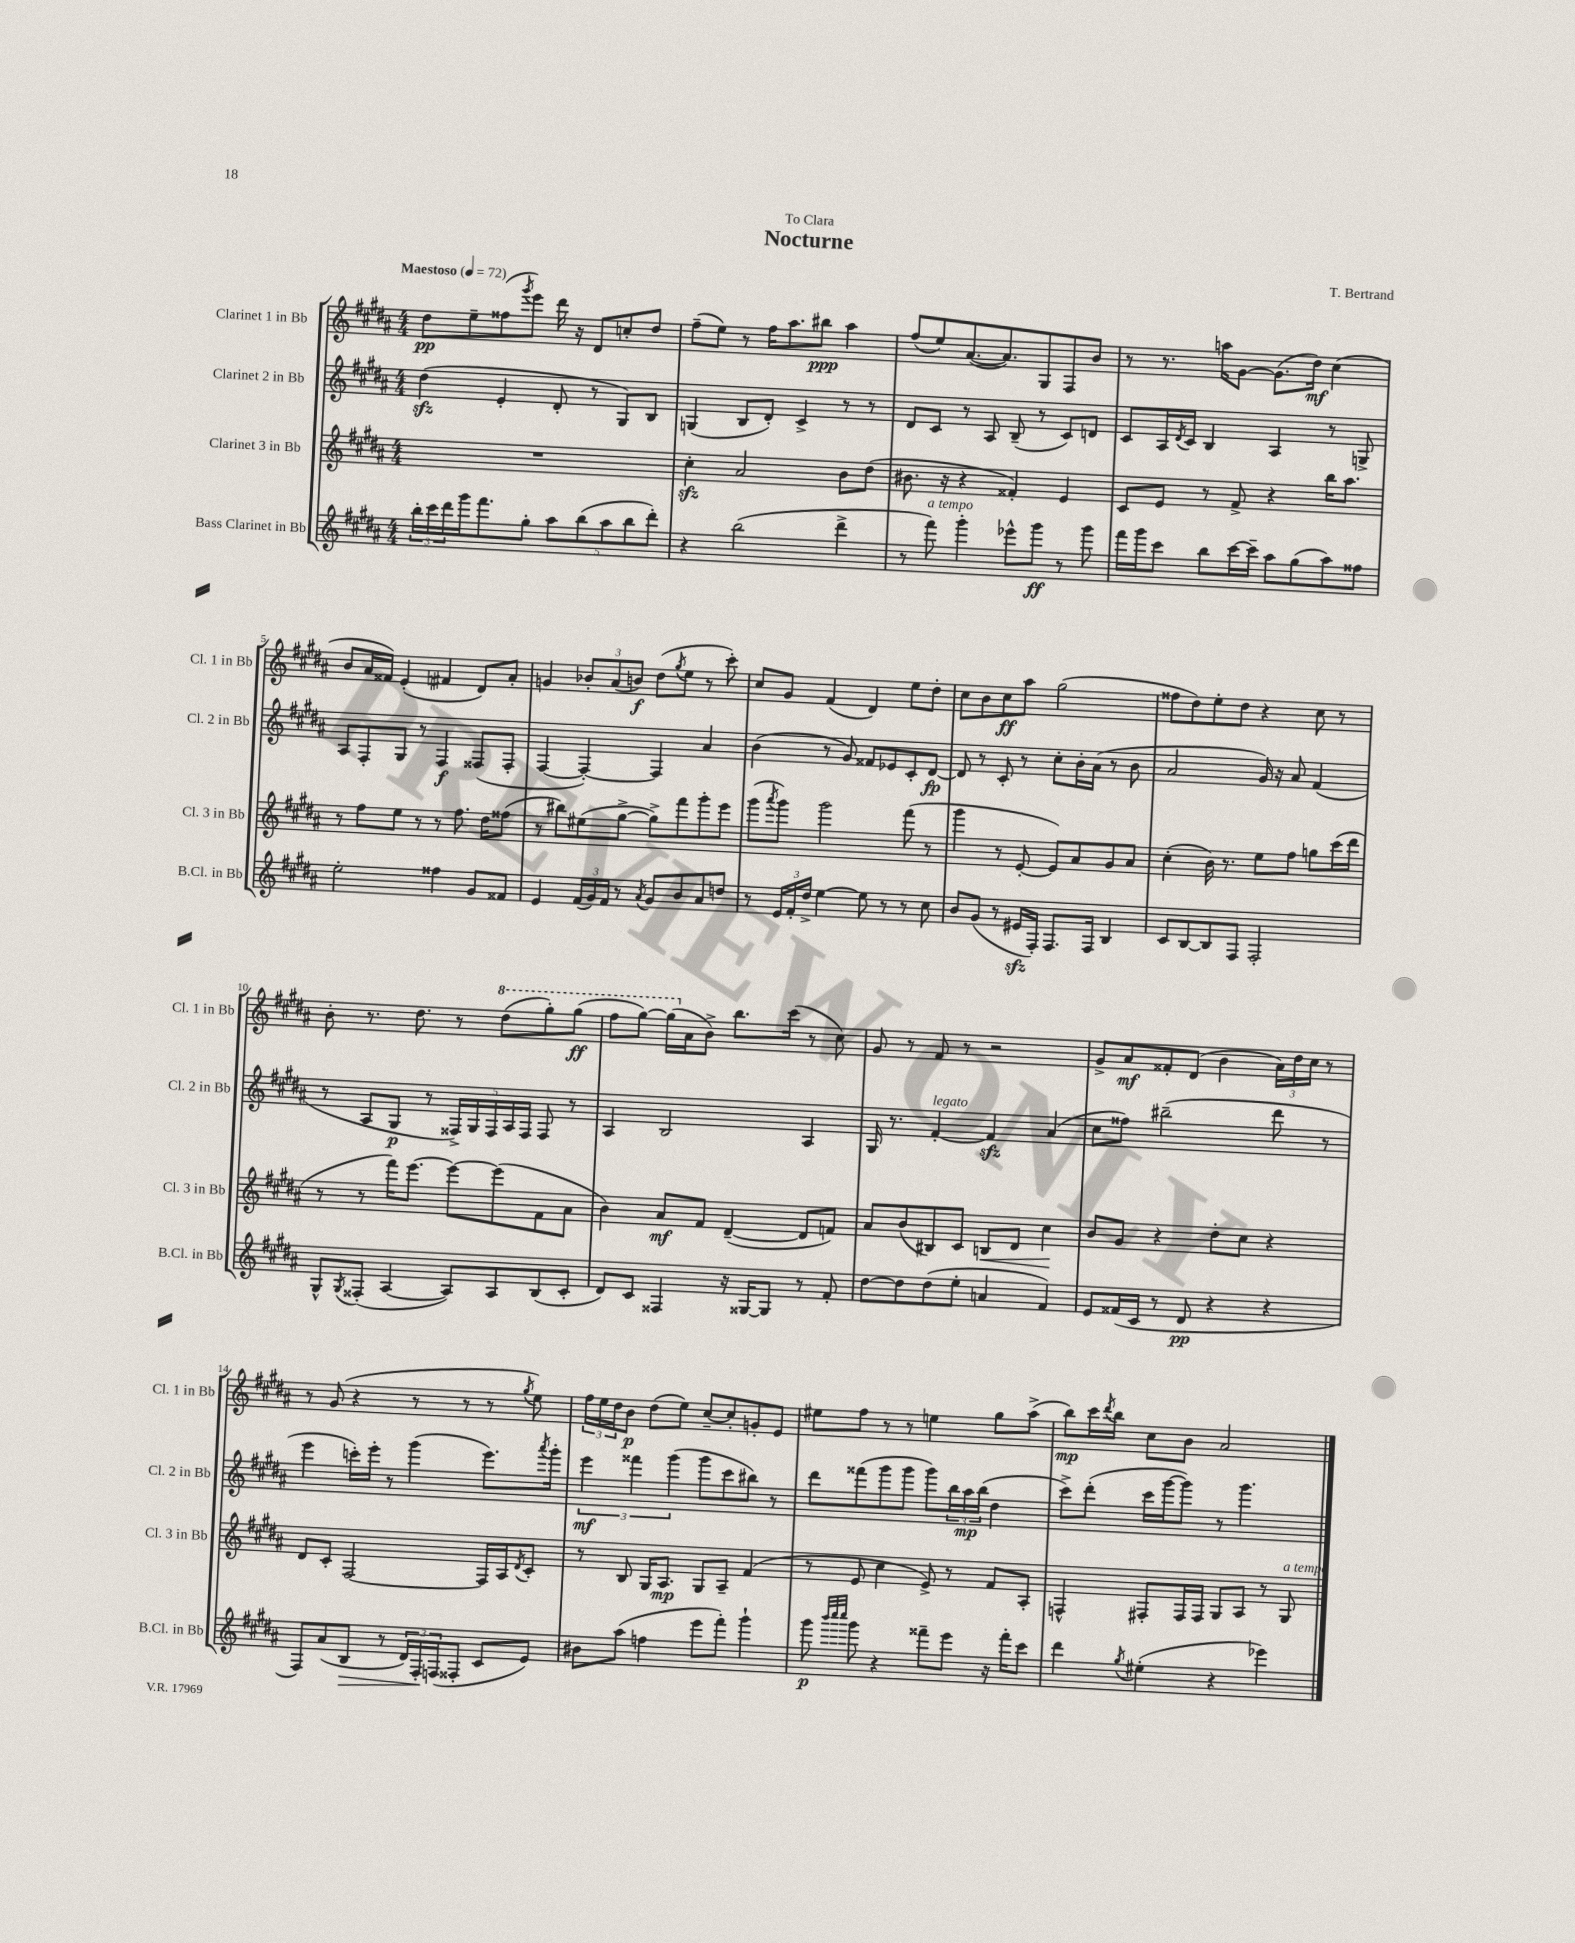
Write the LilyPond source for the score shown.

\header { title = "Nocturne" composer = "T. Bertrand" dedication = "To Clara" }
<<
\new StaffGroup <<
\new Staff = "s0" \with { instrumentName = "Clarinet 1 in Bb" shortInstrumentName = "Cl. 1 in Bb" } {
    \clef treble \key b \major \numericTimeSignature \time 4/4 \tempo "Maestoso" 4 = 72
    dis''8\pp e''8-- fisis''8( \acciaccatura { gis'''8 } e'''8) dis'''16 r16 dis'8 c''8-. dis''8 |
    fis''8--( e''8) r8 fis''16 ais''8. bis''8\ppp ais''4 |
    fis''8( e''8) ais'8.~( ais'8.) gis8 fis8 b'8 |
    r8 r8. a''16 gis'8~ gis'8.( dis''16\mf) cis''4( |
    b'8 ais'16 fisis'16) e'4-.( fis'4 dis'8) ais'8-. |
    g'4 \tuplet 3/2 { bes'8-. ais'8( b'8\f) } dis''8( \acciaccatura { gis''8 } e''8 r8 cis'''8-.) |
    cis''8 gis'8 fis'4( dis'4) e''8 dis''8-. |
    cis''8 b'8 cis''8\ff ais''8 gis''2( |
    fisis''8 dis''8) e''8-. dis''8 r4 cis''8 r8 |
    b'8-. r8. dis''8. r8 \ottava #1 dis'''8( gis'''8-.) gis'''8\ff( |
    fis'''8 gis'''8~) gis'''16( \ottava #0 ais'16 b'8->) b''8. cis'''16( r8 cis''8) |
    gis'8 r8 fis'8 r8 r2 |
    gis'8-> ais'8\mf fisis'8-. dis'8( b'4 \tuplet 3/2 { ais'16) dis''16 cis''16 } r8 |
    r8 gis'8( r4 r8 r8 r8 \acciaccatura { gis''8 } e''8) |
    \tuplet 3/2 { fis''16 e''16 dis''16 } b'8\p dis''8( e''8) cis''8~-- cis''8-. g'8-. e'8 |
    eis''8 fis''8 r8 r8 e''4 gis''8 ais''8->( |
    b''8\mp) cis'''16 \acciaccatura { dis'''8 } b''16 cis''8 b'8 ais'2 \bar "|." |
}
\new Staff = "s1" \with { instrumentName = "Clarinet 2 in Bb" shortInstrumentName = "Cl. 2 in Bb" } {
    \clef treble \key b \major \numericTimeSignature \time 4/4
    dis''4\sfz( e'4-. dis'8-. r8 gis8) b8 |
    g4( b8 dis'8-.) cis'4-> r8 r8 |
    dis'8 cis'8 r8 ais8 b8--( r8 cis'8) d'8 |
    cis'8 ais16 \acciaccatura { dis'8 } cis'16 b4 ais4 r8 g8-> |
    ais8 fis8-. gis8 r8 fis4\f fisis8( fisis8-. |
    fis4~ fis4~-.) fis4 ais'4 |
    b'4( r8 gis'8) fisis'8 ees'8 cis'8-. dis'8~\fp |
    dis'8 r8 cis'8-. r8 cis''8-. b'16-. ais'16( r8 b'8 |
    ais'2 gis'16) r16 ais'8 fis'4( |
    r8 ais8 gis8\p r8 \tuplet 5/4 { fisis16->) gis16 fisis16 ais16 fisis16 } fisis8 r8 |
    ais4 b2 ais4 |
    gis16 r8. fis'4~-.^\markup { \italic "legato" } fis'4\sfz ais'4( |
    cis''8 fisis''8) bis''2--( dis'''8 r8 |
    e'''4 c'''16-.) e'''16-. r8 gis'''4( e'''8.) \acciaccatura { ais'''8 } gis'''16-. |
    \tuplet 3/2 { e'''4\mf fisis'''4 gis'''4( } gis'''8 cis'''8 bis''8) r8 |
    dis'''8 fisis'''8( gis'''8 gis'''8 gis'''8) \tuplet 3/2 { b''16 ais''16\mp b''16( } dis''4 |
    cis'''8->) dis'''8-.( cis'''16 gis'''16~ gis'''8) r8 gis'''4. \bar "|." |
}
\new Staff = "s2" \with { instrumentName = "Clarinet 3 in Bb" shortInstrumentName = "Cl. 3 in Bb" } {
    \clef treble \key b \major \numericTimeSignature \time 4/4
    R1 |
    cis''4-.\sfz ais'2 b'8 dis''8( |
    bis'8. r16 r4 fisis'4-.) e'4 |
    cis'8 e'8 r8 fis'8-> r4 b''16 ais''8. |
    r8 fis''8 e''8 r8 r8 fis''8. dis''16 fisis''8( |
    r8 bis''8) eis''8( gis''8~-> gis''8->) fis'''8 gis'''8-. e'''8 |
    gis'''8( \acciaccatura { ais'''8 } gis'''8) gis'''2 fis'''8( r8 |
    gis'''4 r8 e'8~-. e'8) ais'8 gis'8 ais'8 |
    cis''4-.( b'16) r8. e''8 fis''8 g''8 cis'''16( dis'''16 |
    r8 r8 fis'''16) e'''8.~ e'''8~ e'''8( fis'8 ais'8 |
    b'4) ais'8\mf fis'8 dis'4~--( dis'8 f'8) |
    ais'8 b'8( bis8) cis'8 b8\< dis'8 cis''4\! |
    b'8 gis'8 r4 dis''8-. cis''8 r4 |
    dis'8 cis'8-. fis2~ fis16 ais16 \acciaccatura { dis'8 } cis'8-. |
    r8 b8 gis16 ais8.\mp gis8 ais8-- fis'4( |
    r8 e'8 cis''4 e'8->) r8 fis'8 ais8-. |
    f4-^ fis8-. fis16 fis16 gis8 ais8 r8 gis8^\markup { \italic "a tempo" } \bar "|." |
}
\new Staff = "s3" \with { instrumentName = "Bass Clarinet in Bb" shortInstrumentName = "B.Cl. in Bb" } {
    \clef treble \key b \major \numericTimeSignature \time 4/4
    \tuplet 3/2 { b''16-. cis'''16 dis'''16 } gis'''16 fis'''8. gis''8-. \tuplet 5/4 { ais''8 b''8( ais''8 b''8 dis'''8-.) } |
    r4 b''2( dis'''4-> |
    r8 fis'''8^\markup { \italic "a tempo" }) gis'''4-. ees'''8-^ gis'''8\ff r8 gis'''8 |
    fis'''16 gis'''16 cis'''8 b''8 cis'''16~ cis'''16-- ais''8 gis''8( ais''8) fisis''8 |
    e''2-. fisis''4 gis'8 fisis'8 |
    e'4 \tuplet 3/2 { fis'16( gis'16) fis'16 } r8 \acciaccatura { ais'8 } gis'8 b'8 ais'8 d''8 |
    r8 \tuplet 3/2 { e'16 fis'16-. dis''16-> } e''4~ e''8 r8 r8 cis''8 |
    b'8 gis'8( r8 eis'16\sfz fis16-.) fis8. fis16 b4 |
    cis'8 b8~ b8 fis8 fis2-. |
    gis8-^ \acciaccatura { gis8 } fisis8-.( ais4~ ais8) ais8 b8( cis'8-. |
    dis'8) cis'8 fisis4 r16 gisis16~ gisis8 r8 fis'8-. |
    dis''8~ dis''8 dis''8( e''8-. a'4 fis'4) |
    e'8 fisis'16( cis'16 r8 dis'8\pp r4 r4 |
    fis8) ais'8( b8\> r8 \tuplet 3/2 { dis'16) fis16-.\! f16( } fisis8-. cis'8 e'8) |
    bis'8 ais''8( f''4 e'''8 fis'''8-.) gis'''4-! |
    gis'''8\p \grace { b'''32 cis''''32 cis''''32 } gis'''8 r4 fisis'''8-- e'''8 r16 fisis'''16-. cis'''8 |
    dis'''4 \acciaccatura { gis''8 } eis''4-.( r4 ees'''4) \bar "|." |
}
>>
>>
